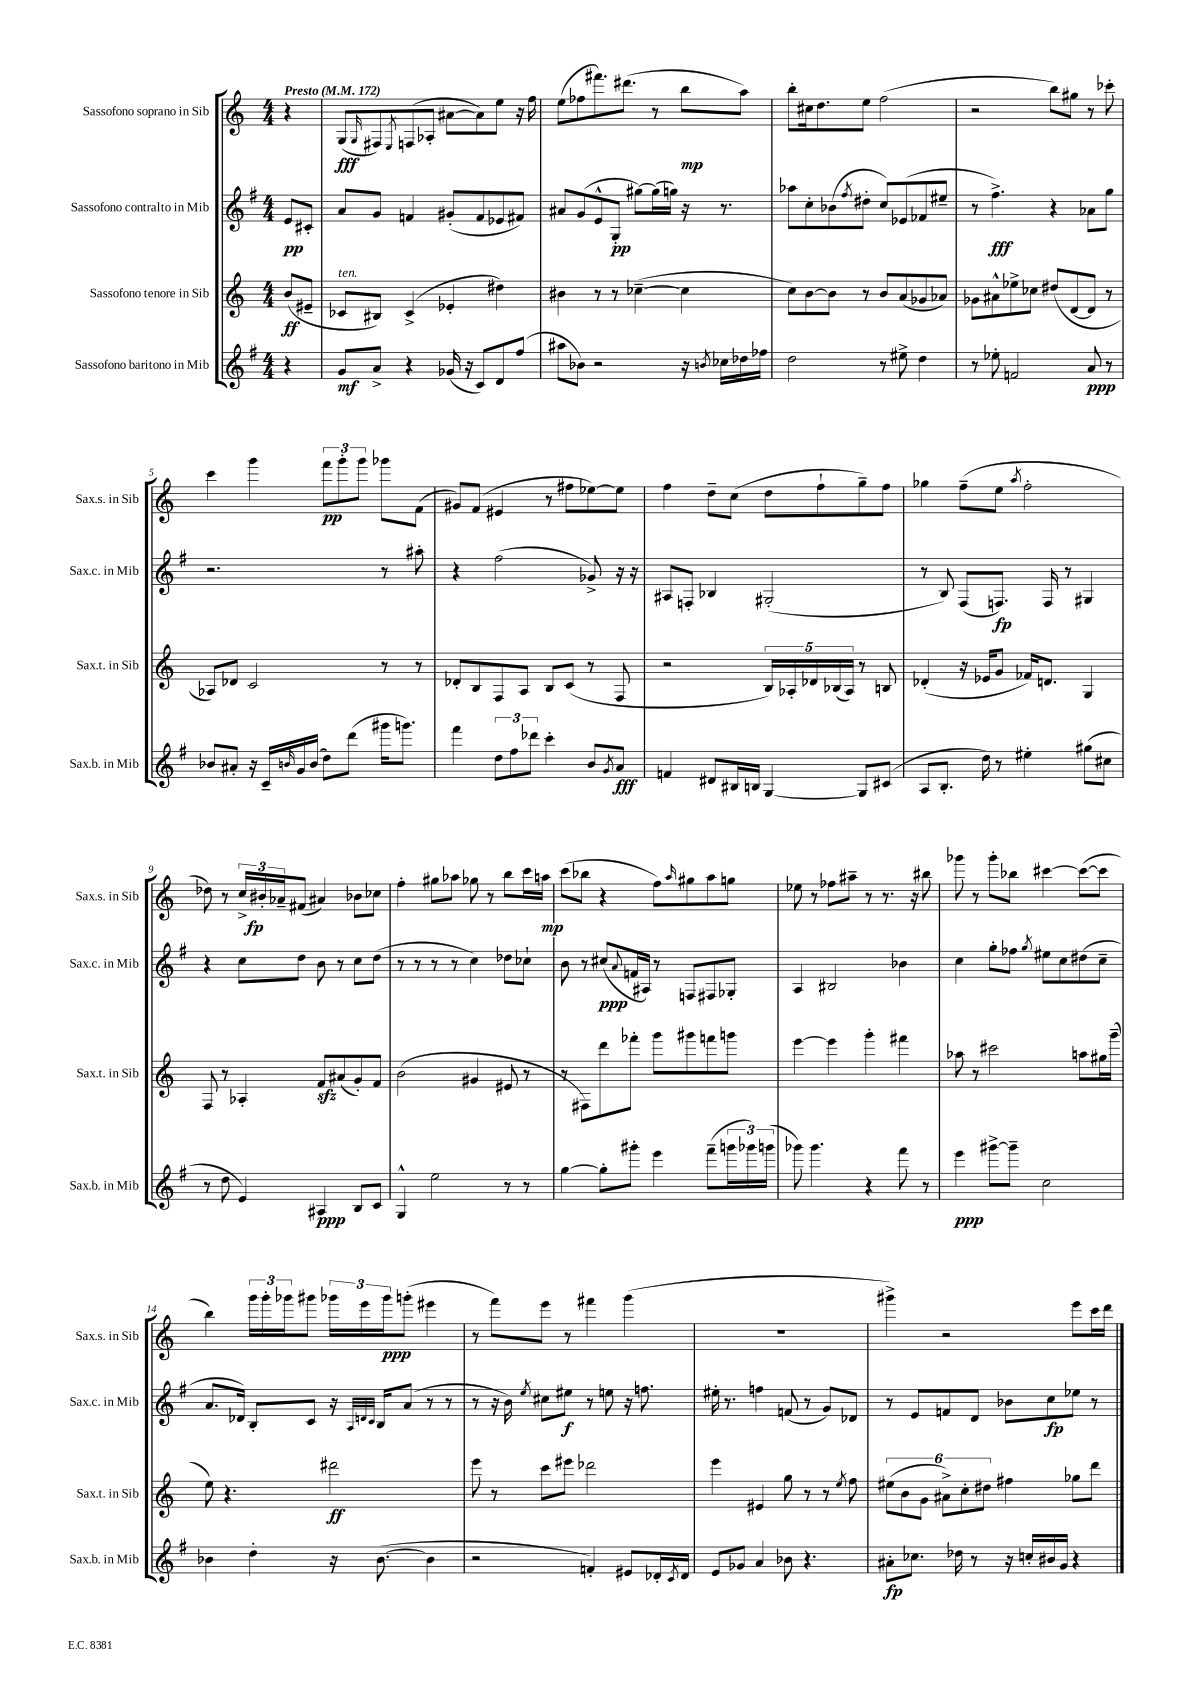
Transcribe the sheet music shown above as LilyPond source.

<<
\new StaffGroup <<
\new Staff = "s0" \with { instrumentName = "Sassofono soprano in Sib" shortInstrumentName = "Sax.s. in Sib" } {
    \clef treble \key c \major \numericTimeSignature \time 4/4 \partial 4 \tempo "Presto" 4 = 172
    r4 |
    g8\fff( \grace { g16 } fis8) \acciaccatura { e8 } f8( aes8-. ais'8~ ais'8) e''8 r16 f''16 |
    e''8( fes''8 fis'''8.) dis'''8.( r8 b''8\mp a''8) |
    b''8-. cis''16 d''8. e''8 f''2( |
    r2 b''8) gis''8 r8 ces'''8-. |
    c'''4 g'''4 \tuplet 3/2 { f'''8\pp g'''8-. g'''8 } ges'''8 f'8( |
    gis'8) f'8( eis'4 r8 fis''8 ees''8~) ees''8 |
    f''4 d''8-- c''8( d''8 f''8-! g''8--) f''8 |
    ges''4 f''8--( e''8 \acciaccatura { a''8 } f''2-. |
    des''8) r8 \tuplet 3/2 { c''16-> bis'16-.\fp aes'16-- } fis'8( ais'4) bes'8 ces''8 |
    f''4-. gis''8 aes''8 ges''8 r8 b''8 c'''16 a''16\mp |
    c'''8( bes''8 r4 f''8) \grace { a''16 } gis''8 a''8 g''8 |
    ees''8 r8 fes''8 ais''8-- r8 r8. r16 bis''8 |
    ges'''8 r8 ges'''8-. bes''8 cis'''4~ cis'''8~( cis'''8 |
    b''4) \tuplet 3/2 { g'''16 g'''16-. ges'''16 } gis'''8 \tuplet 3/2 { ges'''16 e'''16 ges'''16\ppp } g'''8-.( eis'''4 |
    r8 f'''8) e'''8 r8 fis'''4 g'''4( |
    R1 |
    gis'''4->) r2 e'''8 c'''16 d'''16 \bar "|." |
}
\new Staff = "s1" \with { instrumentName = "Sassofono contralto in Mib" shortInstrumentName = "Sax.c. in Mib" } {
    \clef treble \key g \major \numericTimeSignature \time 4/4 \partial 4
    e'8\pp cis'8-. |
    a'8 g'8 f'4 gis'8-.( f'8 ees'8 fis'8) |
    ais'8 g'8( e'8-^ g8-.\pp gis''8~) gis''16( g''16) r16 r8. |
    aes''8 c''8-. bes'8( \acciaccatura { fis''8 } dis''8-. c''8) ees'8( fes'8 eis''8-- |
    r8 fis''4.->\fff) r4 aes'8 g''8 |
    r2. r8 ais''8-. |
    r4 fis''2( ges'8->) r16 r16 |
    ais8 f8-. bes4 gis2-.( |
    r8 b8) fis8( f8.\fp) f16 r8 gis4 |
    r4 c''8 d''8 b'8 r8 c''8 d''8( |
    r8 r8 r8 r8 c''4) des''8 ces''8-! |
    b'8 r8 cis''8\ppp( \appoggiatura { a'8 } f'16 ais16) r8 f8 fis8 ges8-. |
    a4 bis2 bes'4 |
    c''4 g''8-. fes''8 \acciaccatura { g''8 } eis''8 c''8 dis''8( c''8-- |
    a'8. des'16) b8-. c'8 r16 \grace { a32 d'32 c'32 } b16 a'8( r8 r8 |
    r8 r16 b'16) \acciaccatura { e''8 } cis''8 eis''8\f r8 e''8 r16 f''8. |
    eis''16-. r8. f''4 f'8( r8 g'8) des'8 |
    r8 e'8 f'8 d'8 bes'8 c''8\fp ees''8 r8 \bar "|." |
}
\new Staff = "s2" \with { instrumentName = "Sassofono tenore in Sib" shortInstrumentName = "Sax.t. in Sib" } {
    \clef treble \key c \major \numericTimeSignature \time 4/4 \partial 4
    b'8\ff( eis'8-- |
    ces'8^\markup { \italic "ten." } bis8) ces'4->( ees'4-. dis''4) |
    bis'4 r8 r8 ces''4~--( ces''4 |
    c''8) b'8~ b'8 r8 b'8 a'8( ges'8 aes'8) |
    ges'8 ais'8-^ ees''8-> ces''8 dis''8( d'8~ d'8 r8 |
    aes8) des'8 c'2 r8 r8 |
    des'8-. b8 f8 a8 b8 c'8( r8 f8 |
    r2 \tuplet 5/4 { b16) aes16-. des'16 bes16( aes16) } r8 b8 |
    des'4-.( r16 ees'16 g'8 fes'16) d'8. g4 |
    f8 r8 aes4-. f'8\sfz ais'8( g'8-.) f'8 |
    b'2( gis'4 eis'8 r8 |
    r8 fis8) d'''8 fes'''8-. g'''8 gis'''8 f'''8 g'''8 |
    e'''4~ e'''4 g'''4-. fis'''4 |
    aes''8 r8 cis'''2 a''8 gis''16 g'''16--( |
    e''8) r4. dis'''2\ff |
    e'''8 r8 c'''8 eis'''8 des'''2 |
    e'''4 eis'4 g''8 r8 r8 \acciaccatura { e''8 } f''8 |
    \tuplet 6/4 { eis''8( b'8 g'8 ais'8->) c''8-. dis''8 } fis''4 ges''8 d'''8 \bar "|." |
}
\new Staff = "s3" \with { instrumentName = "Sassofono baritono in Mib" shortInstrumentName = "Sax.b. in Mib" } {
    \clef treble \key g \major \numericTimeSignature \time 4/4 \partial 4
    r4 |
    g'8\mf a'8-> r4 ges'16( r16 c'8) d'8 fis''8( |
    ais''8 bes'8) r2 r16 \acciaccatura { b'8 } ces''16 des''16 fes''16 |
    d''2 r8 eis''8-> d''4 |
    r8 ees''8-. f'2 a'8\ppp r8 |
    bes'8 ais'8-. r16 c'16-- \grace { b'16 } g'16 b'16( d''8) d'''8( gis'''16 g'''8.) |
    fis'''4 \tuplet 3/2 { d''8 fis''8 des'''8 } c'''4-. b'8 \acciaccatura { g'8 } a'8\fff |
    f'4 dis'8 bis16 b16 g4~ g8 cis'8( |
    a8 b8.-. d''16) r8 eis''4-. gis''8( cis''8 |
    r8 d''8 e'4) ais4\ppp b8 c'8 |
    g4-^ e''2 r8 r8 |
    g''4~ g''8-. gis'''8-. e'''4 fis'''8--( \tuplet 3/2 { g'''16 ges'''16) g'''16( } |
    ges'''8) ges'''4. r4 fis'''8 r8 |
    e'''4\ppp gis'''8~-> gis'''8-- c''2 |
    bes'4 d''4-. r16 bes'8.~( bes'4 |
    r2 f'4-.) eis'8 des'16-. \acciaccatura { c'8 } des'16 |
    e'8 ges'8 a'4 bes'8 r4. |
    ais'8-.\fp ces''8. des''16 r8 r16 c''16-. bis'16 g'16 r4 \bar "|." |
}
>>
>>
